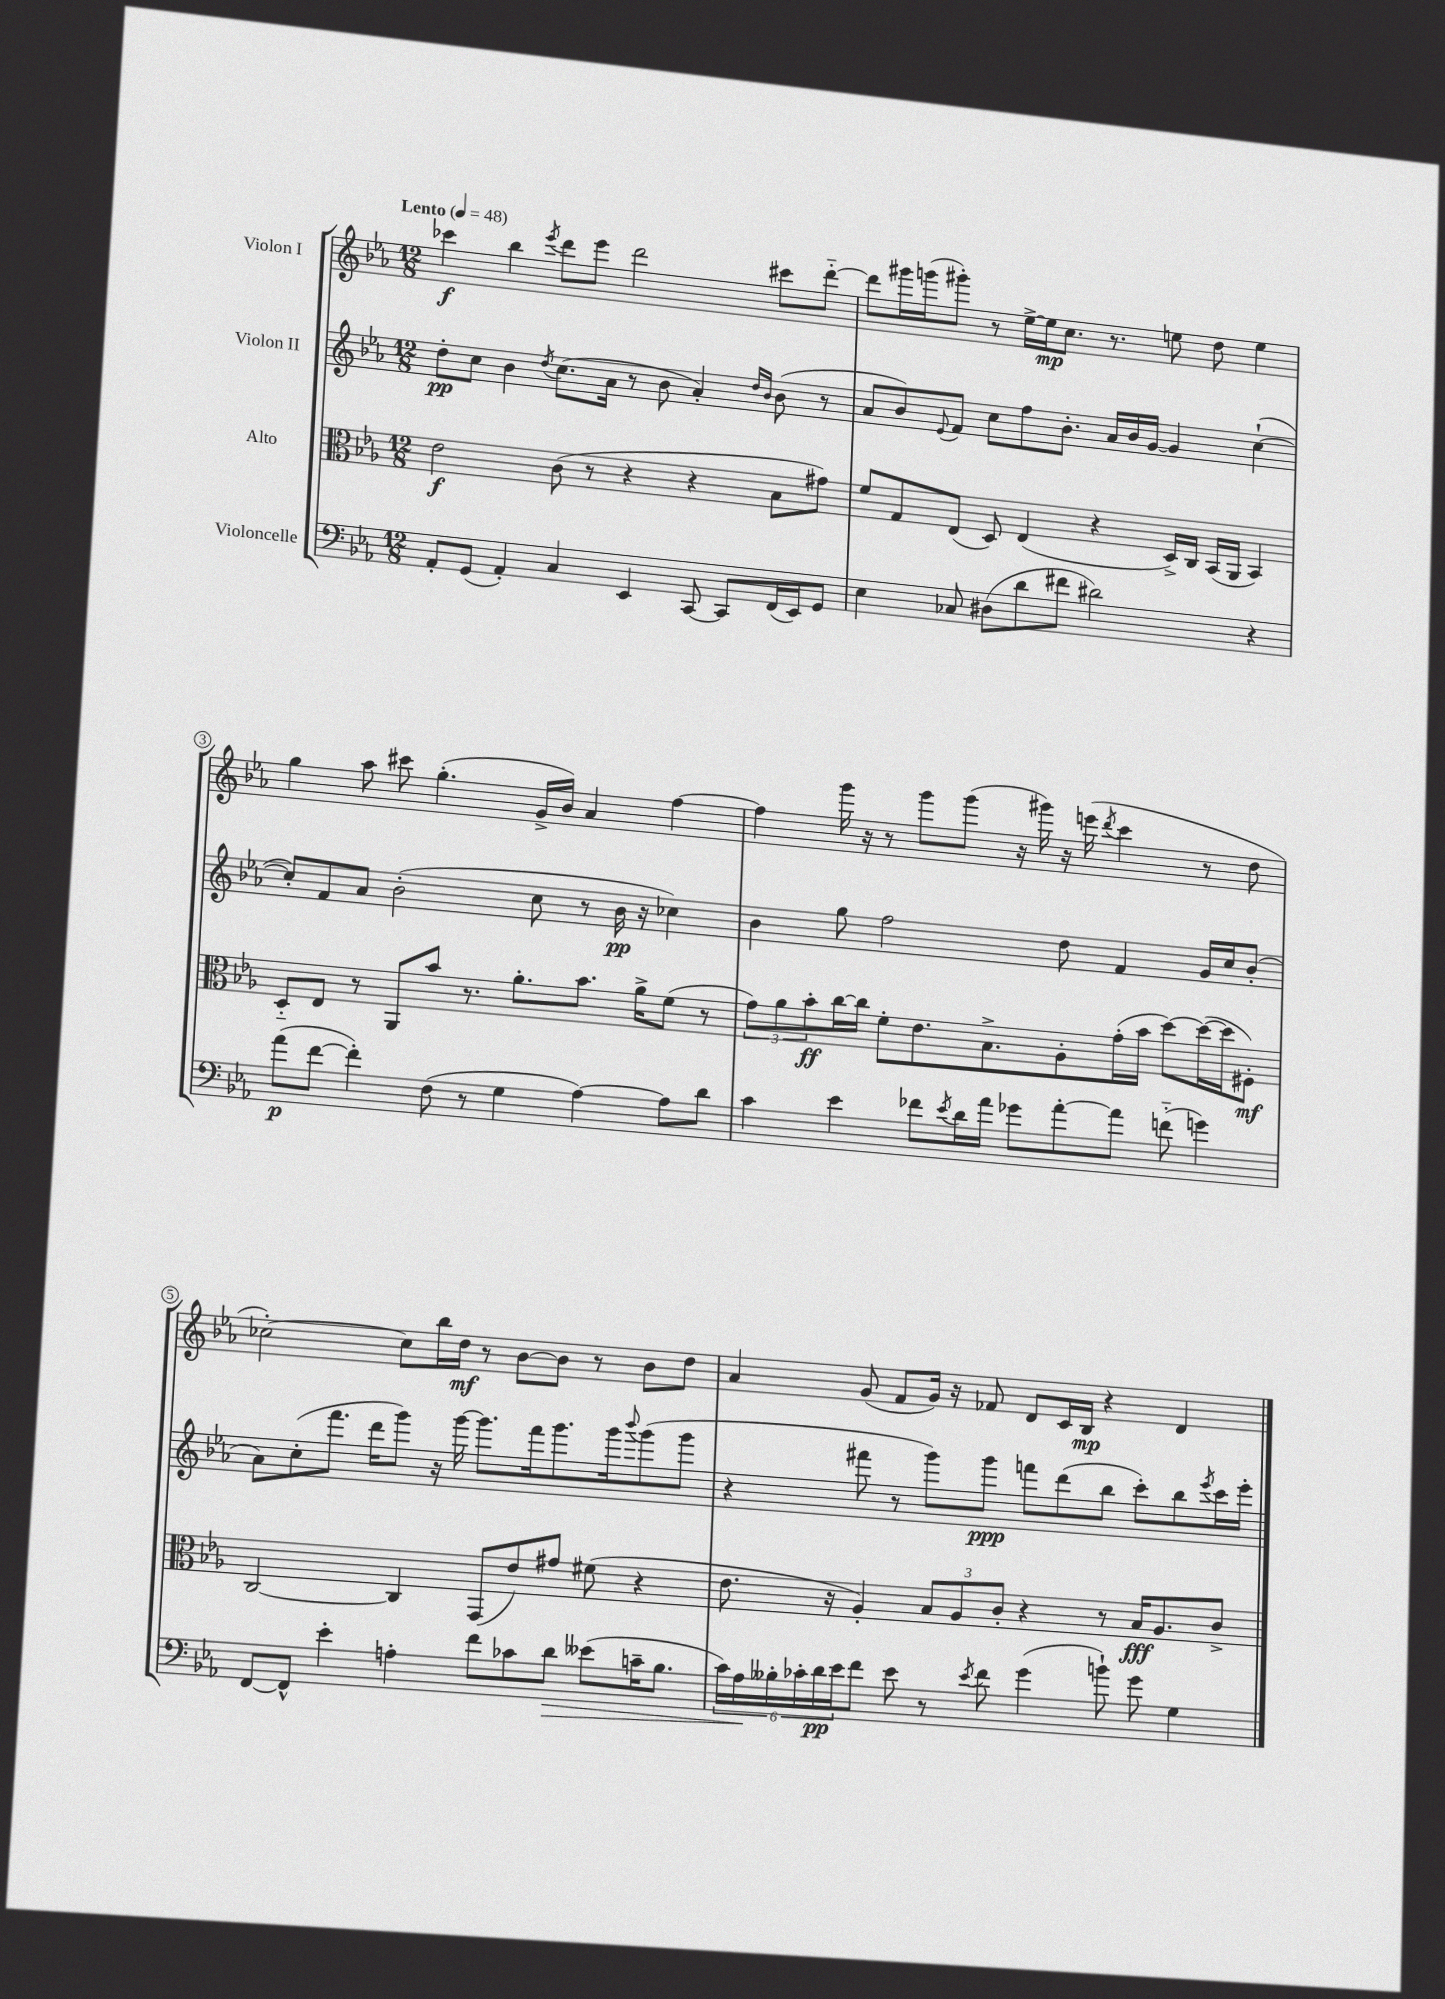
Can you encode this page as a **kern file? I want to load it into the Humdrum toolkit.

**kern	**dynam	**kern	**dynam	**kern	**dynam	**kern	**dynam
*part4	*part4	*part3	*part3	*part2	*part2	*part1	*part1
*staff4	*staff4	*staff3	*staff3	*staff2	*staff2	*staff1	*staff1
*I"Violoncelle	*	*I"Alto	*	*I"Violon II	*	*I"Violon I	*
*clefF4	*	*clefC3	*	*clefG2	*	*clefG2	*
*k[b-e-a-]	*	*k[b-e-a-]	*	*k[b-e-a-]	*	*k[b-e-a-]	*
*M12/8	*	*M12/8	*	*M12/8	*	*M12/8	*
*MM48	*	*MM48	*	*MM48	*	*MM48	*
=1	=1	=1	=1	=1	=1	=1	=1
!	!	!	!	!	!	!LO:TX:a:B:t=Lento	!
8AA-'/L	.	2e-\	f	8dd'\L	pp	4ccc-X\	f
(8GG/J	.	.	.	8cc\J	.	.	.
4AA-'/)	.	.	.	4b-\	.	4bb-\	.
.	.	.	.	8qdd/	.	8qeee-/	.
4C/	.	(8c\	.	(8.cc\L	.	8ddd\L	.
.	.	8r	.	.	.	8eee-\J	.
.	.	.	.	16a-\Jk	.	.	.
4EE-/	.	4r	.	8r	.	2ddd\	.
.	.	.	.	8b-\	.	.	.
[8CC/	.	4r	.	4a-'/)	.	.	.
8CC/L]	.	.	.	.	.	.	.
.	.	.	.	16qqdd/LL	.	.	.
.	.	.	.	16qqb-/JJ	.	.	.
(16FF/L	.	8B-\L	.	(8b-\	.	8ccc#X\L	.
16EE-/J)	.	.	.	.	.	.	.
8GG/J	.	8g#X\J)	.	8r	.	[8ddd\J	.
=2	=2	=2	=2	=2	=2	=2	=2
4E-\	.	8f/L	.	8a-/L	.	8ddd\L]	.
.	.	8G/	.	8b-/)	.	16ggg#X\L	.
.	.	.	.	.	.	(16gggn\J	.
.	.	.	.	8qqe-/	.	.	.
8C-X/	.	(8E-/J	.	8f/J	.	8ggg#X'\J)	.
(8D#X\L	.	8D/)	.	8cc\L	.	8r	.
8d\	.	(4E-/	.	8ff\	.	[16ee-^\LL	.
.	.	.	.	.	.	16ee-\J]	mp
8f#X\J	.	.	.	8.b-'\J	.	8.cc\J	.
2d#X\)	.	4r	.	.	.	.	.
.	.	.	.	16a-/LL	.	8.r	.
.	.	.	.	16b-/	.	.	.
.	.	.	.	[16g/JJ	.	.	.
.	.	16D^/LL)	.	4g/]	.	8een\	.
.	.	16C/JJ	.	.	.	.	.
.	.	(16BB-/LL	.	.	.	8dd\	.
.	.	16AA-/JJ	.	.	.	.	.
4r	.	4BB-/)	.	([4cc`\	.	4ee\	.
!!LO:LB:g=z
=3	=3	=3	=3	=3	=3	=3	=3
(8a-\L	p	8D/L	.	8cc'/L])	.	4gg\	.
[8f\J	.	8E-/J	.	8f/	.	.	.
4f'\])	.	8r	.	8a-/J	.	8aa-\	.
.	.	8AA-/L	.	(2b-'\	.	8ccc#X\	.
(8F\	.	8b-/J	.	.	.	(4.gg'\	.
8r	.	8.r	.	.	.	.	.
4G\	.	.	.	.	.	.	.
.	.	8.a-'\L	.	.	.	.	.
.	.	.	.	8cc\	.	16g^/LL	.
.	.	.	.	.	.	16b-/JJ)	.
[4A-\)	.	8.b-\J	.	8r	.	4a-/	.
.	.	.	.	16b-\	pp	.	.
.	.	16a-^\KL	.	16r	.	.	.
8A-\L]	.	(8f\J	.	4cc-X\)	.	[4ff\	.
8d\J	.	8r	.	.	.	.	.
=4	=4	=4	=4	=4	=4	=4	=4
4c\	.	12g\L)	.	4b-\	.	4ff\]	.
.	.	12a-\	.	.	.	.	.
.	.	12b-'\	ff	.	.	.	.
4e-\	.	[16cc\L	.	8gg\	.	16ggg\	.
.	.	16cc\JJ]	.	.	.	16r	.
.	.	8f'\L	.	2ff\	.	8r	.
8f-X\L	.	8.e-\	.	.	.	8ggg\L	.
8qe-/	.	.	.	.	.	.	.
16d\L	.	.	.	.	.	(8ggg\J	.
16a-\JJ	.	8.B-^\	.	.	.	.	.
8g-X\L	.	.	.	.	.	16r	.
.	.	.	.	.	.	16ggg#X\)	.
[8a-'\	.	8A-'\	.	8dd\	.	16r	.
.	.	.	.	.	.	(16eeen\	.
.	.	.	.	.	.	8qddd/	.
8a-\J]	.	(16g'\L	.	4f/	.	4ccc\	.
.	.	16b-\JJ	.	.	.	.	.
(8fn\	.	[8dd\L)	.	.	.	.	.
4gn\)	.	(16dd\L_	.	16g/LL	.	8r	.
.	.	16dd\J]	.	16cc/J	.	.	.
.	.	8F#X'\J)	mf	(8b-'/J	.	8dd\	.
!!LO:LB:g=z
=5	=5	=5	=5	=5	=5	=5	=5
[8FF/L	.	[2C/	.	8a-\L)	.	[2cc-X'\)	.
8FF^^/J]	.	.	.	(8cc'\	.	.	.
4e-'\	.	.	.	8.fff\J	.	.	.
.	.	.	.	16ddd\KL	.	.	.
4An'\	.	4C/]	.	8ggg\J)	.	8cc-\L]	.
.	.	.	.	16r	.	16bb-\L	.
.	.	.	.	[16ggg\	.	16dd\JJ	mf
8f\L	.	(8GG/L	.	8.ggg\L]	.	8r	.
8c-X\	.	8e-/)	.	.	.	[8b-\L	.
.	.	.	.	16fff\k	.	.	.
!	!LO:HP:b	!	!	!	!	!	!
8d\J	>	8g#X/J	.	8.ggg\	.	8b-\J]	.
(8e--X\L	.	(8f#X\	.	.	.	8r	.
.	.	.	.	16ggg\k	.	.	.
.	.	.	.	8qqbbb-/	.	.	.
16cn~\K	.	4r	.	(8ggg\	.	8b-\L	.
8.B-\J	.	.	.	.	.	.	.
.	.	.	.	8ggg\J	.	8dd\J	.
=6	=6	=6	=6	=6	=6	=6	=6
24c\LL)	.	8.e-\	.	4r	.	4a-/	.
24A-\	.	.	.	.	.	.	.
24B--X'\	]	.	.	.	.	.	.
24c-X'\	.	.	.	.	.	.	.
24d\	pp	.	.	.	.	.	.
.	.	16r	.	.	.	.	.
24e-\J	.	.	.	.	.	.	.
8f\J	.	4A-'/)	.	8fff#X\	.	(8g/	.
8e-\	.	.	.	8r	.	8f/L	.
8r	.	12B-/L	.	8ggg\L)	.	16g/Jk)	.
.	.	.	.	.	.	16r	.
.	.	12A-/	.	.	.	.	.
8qe-/	.	.	.	.	.	.	.
8f\	.	.	.	8ggg\J	ppp	8f-X/	.
.	.	12c'/J	.	.	.	.	.
(4g\	.	4r	.	8fffn\L	.	8d/L	.
.	.	.	.	(8ddd\	.	16c/L	.
.	.	.	.	.	.	16B-/JJ	mp
8bn`\)	.	8r	.	8bb-\J	.	4r	.
8g\	.	16B-/KL	fff	8ccc'\L)	.	.	.
.	.	8.A-/	.	.	.	.	.
4G\	.	.	.	8bb-\	.	4d/	.
.	.	.	.	8qeee-/	.	.	.
.	.	8c^/J	.	16ccc\L	.	.	.
.	.	.	.	16eee-'\JJ	.	.	.
==	==	==	==	==	==	==	==
*-	*-	*-	*-	*-	*-	*-	*-
